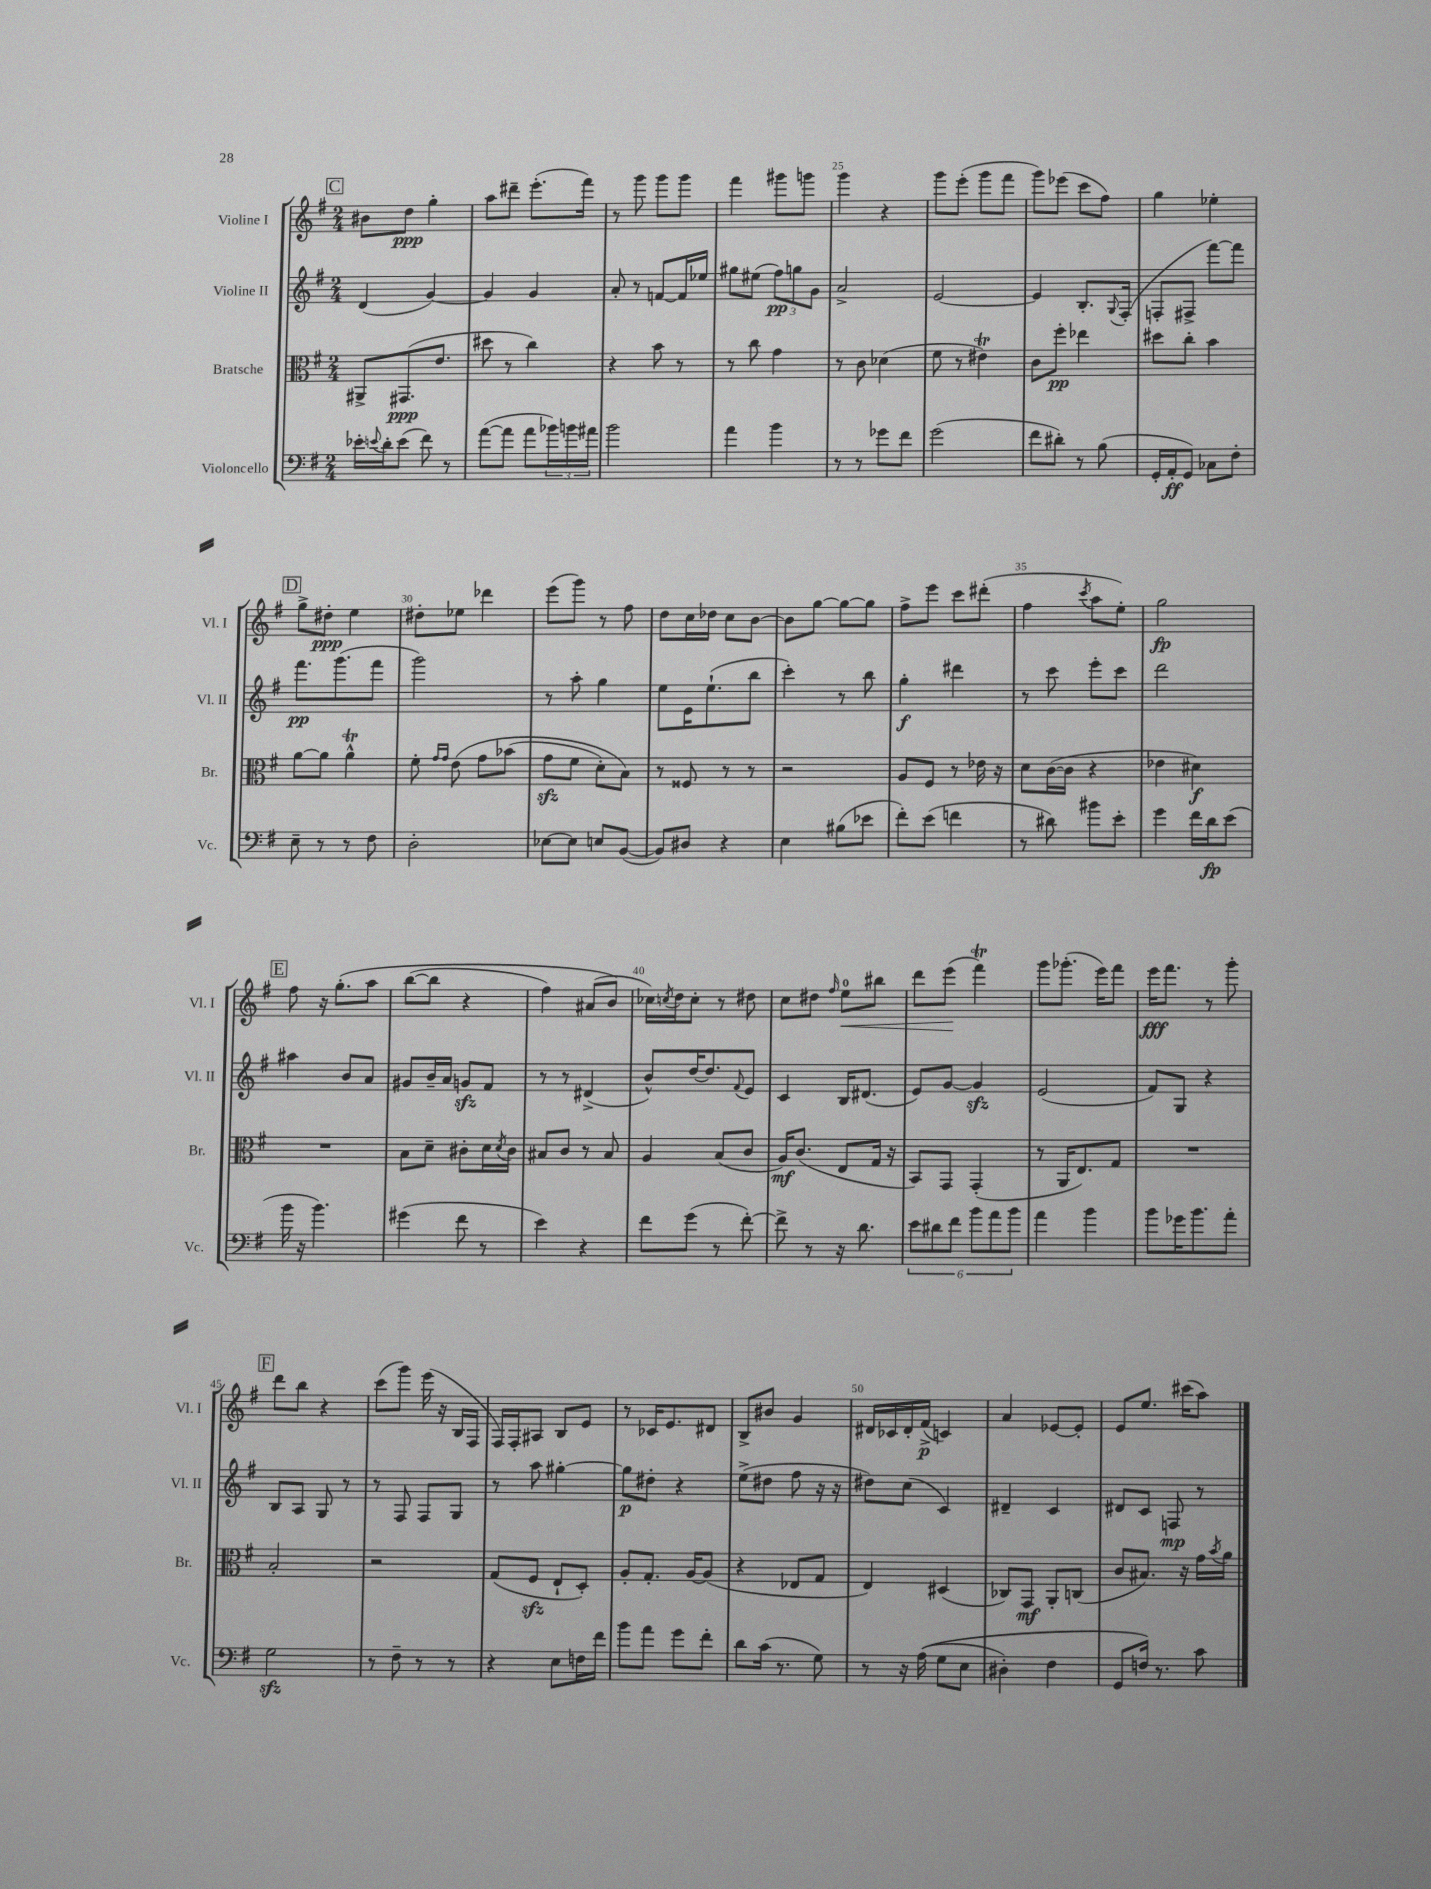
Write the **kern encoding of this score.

**kern	**kern	**kern	**kern
*staff4	*staff3	*staff2	*staff1
*clefF4	*clefC3	*clefG2	*clefG2
*k[f#]	*k[f#]	*k[f#]	*k[f#]
*M2/4	*M2/4	*M2/4	*M2/4
16e-'\LL	8AA#^/L	(4d/	8b#\L
8qqe/	.	.	.
16d'\J	.	.	.
(8e\J	(8.GG#/	.	8dd\J
8f#\)	.	[4g/)	4gg'\
.	8.e/J	.	.
8r	.	.	.
=	=	=	=
([8a\L	8dd#\	4g/]	8aa\L
8a\]J	8r	.	8ddd#~\J
8a\L	4cc\)	4g/	(8.eee'\L
24b-\L)	.	.	.
24b\	.	.	.
.	.	.	16fff#\Jk)
24a#\JJ	.	.	.
=	=	=	=
2b\	4r	8a'/	8r
.	.	8r	8ggg\
.	8b\	[8f/L	8ggg\L
.	8r	16f/]L	8ggg\J
.	.	16ee-/JJ	.
=	=	=	=
4a\	8r	8gg#\L	4fff#\
.	8cc\	(8ee#\J	.
4b\	4g\	12ff#\L)	8ggg#\L
.	.	12gg\	.
.	.	.	8ggg\J
.	.	12g\J	.
=	=	=	=
8r	8r	2a^/	4ggg\
8r	8c\	.	.
8g-\L	(4d-\	.	4r
8f#\J	.	.	.
=	=	=	=
(2g\	8f#\	[2e/	8ggg\L
.	8r	.	(8eee'\J
.	4e#\)	.	8ggg\L
.	.	.	8fff#\J
=	=	=	=
8f#\L	8c\L	4e/]	8ggg\L)
8d#'\J)	8ff#'\J	.	(8eee-\J
8r	4ee-\	8.B'/L	8ccc\L
(8B\	.	.	8ff#\J)
.	.	8qqG/	.
.	.	(16F#'/Jk	.
=	=	=	=
16GG'/LL	8dd#\L	8F'/L	4gg\
16AA'/J	.	.	.
8GG/J)	8cc'\J	8F#^/J	.
8C-\L	4b\	[8fff#\L)	4ee-'\
8F#'\J	.	8fff#\]J	.
=	=	=	=
8E~\	[8a\L	8.fff#\L	8gg^\L
8r	8a\]J	.	8dd#'\J
.	.	(8.ggg\	.
8r	4a^^\	.	4ee\
8F#\	.	8fff#\J	.
=	=	=	=
2D'\	8f#'\	2ggg\)	8dd#'\L
.	16qqg/LL	.	.
.	16qqg/JJ	.	.
.	&(8e\	.	8ee-\J
.	8g\L	.	4ddd-\
.	(8b-\J	.	.
=	=	=	=
[8E-\L	8g\L	8r	(8eee\L
8E-\]J	8f#\J	8aa'\	8ggg\J)
8E/L	8d'\L)	4gg\	8r
([8BB/J	8B\J&)	.	8ff#\
=	=	=	=
8BB/]L)	8r	8ee\L	8dd\L
8D#/J	8F##/	16e\K	16cc\L
.	.	(8.ee`\	16dd-\JJ
4r	8r	.	8cc\L
.	8r	8bb\J	[8b\J
=	=	=	=
4E\	2r	4ccc'\)	8b\]L
.	.	.	[8gg\J
(8B#\L	.	8r	8gg\_L
8e-\J	.	8bb\	8gg\]J
=	=	=	=
8f#'\L)	8A/L	4gg'\	8ff#^\L
(8e\J	8F#/J	.	8eee\J
4f\	8r	4ddd#\	8ccc\L
.	16e-\	.	(8ddd#'\J
.	16r	.	.
=	=	=	=
8r	8d\L	8r	4ff#\
8d#\)	([16c\L	8ccc\	.
.	16c\]JJ	.	.
.	.	.	8qccc/
8b#\L	4r	8eee'\L	8aa\L
8e'\J	.	8ccc\J	8ee'\J)
=	=	=	=
4g\	4e-\	2ddd\	2gg\
16f#\LL	4d#\)	.	.
16d\J	.	.	.
(8e\J	.	.	.
=	=	=	=
16b\	2r	4aa#\	8ff#\
16r	.	.	.
4.b\)	.	.	16r
.	.	.	&(8.gg'\L
.	.	8b/L	.
.	.	8a/J	8aa\J
=	=	=	=
(4g#\	8B\L	8g#/L	([8bb\L
.	8d~\J	16b~/L	8bb\]J
.	.	16a/JJ	.
8f#\	8c#'\L	8g/L	4r
8r	16d\L	8f#/J	.
.	8qd/	.	.
.	16c#\JJ	.	.
=	=	=	=
4e\)	8B#/L	8r	4ff#\)
.	8c/J	8r	.
4r	8r	(4d#^/	(8a#/L
.	8B#/	.	8b/J&)
=	=	=	=
8f#\L	4A/	8b^^/L)	16cc-\LL)
.	.	.	8qcc/
.	.	.	16dd\J
(8g\J	.	[16dd/K	8cc'\J
.	.	8.dd/]	.
8r	(8B/L	.	8r
.	.	8qqf#/	.
[8f#'\)	8c/J	8e/J	8dd#\
=	=	=	=
8f#^\]	16A/LK)	4c/	8cc\L
.	(8.c/J	.	.
8r	.	.	8dd#\J
.	.	.	16qqff#/
16r	8E/L	16B/LK	8ee\L
8.d\	.	(8.d#/J	.
.	16G/Jk	.	8bb#\J
.	16r	.	.
=	=	=	=
12e\L	8BB/L)	8e/L)	8ddd\L
12d#\	.	.	.
.	8GG/J	[8g/J	(8eee\J
12f#\J	.	.	.
12b\L	(4GG'/	4g/]	4fff#\)
12a\	.	.	.
12b\J	.	.	.
=	=	=	=
4a\	8r	(2e/	8ggg\L
.	16AA/LK	.	(8.ggg-'\J
.	8.E/)	.	.
4b\	.	.	.
.	.	.	16eee\LK)
.	8G/J	.	8fff#\J
=	=	=	=
8b\L	2r	8f#/L)	16eee\LK
.	.	.	8.fff#\J
16g-\K	.	8G/J	.
8.b\	.	.	.
.	.	4r	8r
8a'\J	.	.	8ggg'\
=	=	=	=
2G\	2B'/	8B/L	8ddd\L
.	.	8A/J	8bb\J
.	.	8G/	4r
.	.	8r	.
=	=	=	=
8r	2r	8r	(8ccc\L
8F#~\	.	8F#/	8ggg\J)
8r	.	8F#/L	(16eee\
.	.	.	16r
8r	.	8G/J	16B/LL
.	.	.	16F#/JJ
=	=	=	=
4r	(8G/L	8r	16F#/LL)
.	.	.	16F#'/J
.	8F#/J	8aa\	8A#/J
8E\L	8E`/L	[4gg#'\	8B/L
16F\L	8D'/J)	.	8e/J
16f#\JJ	.	.	.
=	=	=	=
8b\L	8A'/L	8gg#\]L	8r
8a\J	8.G'/J	8dd#'\J	16c-/LK
.	.	.	8.e/
8g\L	.	4r	.
.	[16A/LK	.	.
8f#'\J	(8A/]J	.	8d#/J
=	=	=	=
8d\L	4r	(8ee^\L	8B^/L
(16c\Jk	.	8dd#\J	8b#/J
8.r	.	.	.
.	8E-/L	8ff#\	4g/
8G\)	8G/J	16r	.
.	.	16r	.
=	=	=	=
8r	4E/)	8dd#\L)	16d#/LL
.	.	.	16c-/
16r	.	(8cc\J	16d#'/
&((16A\	.	.	(16f#^/JJ
8G\L	(4D#/	4c/)	4c/)
8E\J	.	.	.
=	=	=	=
4D#'\)	8C-/L)	4d#~/	4a/
.	8GG/J	.	.
4F#\	8AA'/L	4c/	[8e-/L
.	(8C/J	.	8e-'/]J
=	=	=	=
8GG/L	8c/L	8d#/L	8e/L
16F/Jk&)	8.B#/J)	8c/J	8.ee/J
8.r	.	.	.
.	.	8F/	.
.	16r	.	(16ccc#\LK
8c\	16g\LL	8r	8aa\J)
.	8qb/	.	.
.	16a\JJ	.	.
==	==	==	==
*-	*-	*-	*-
